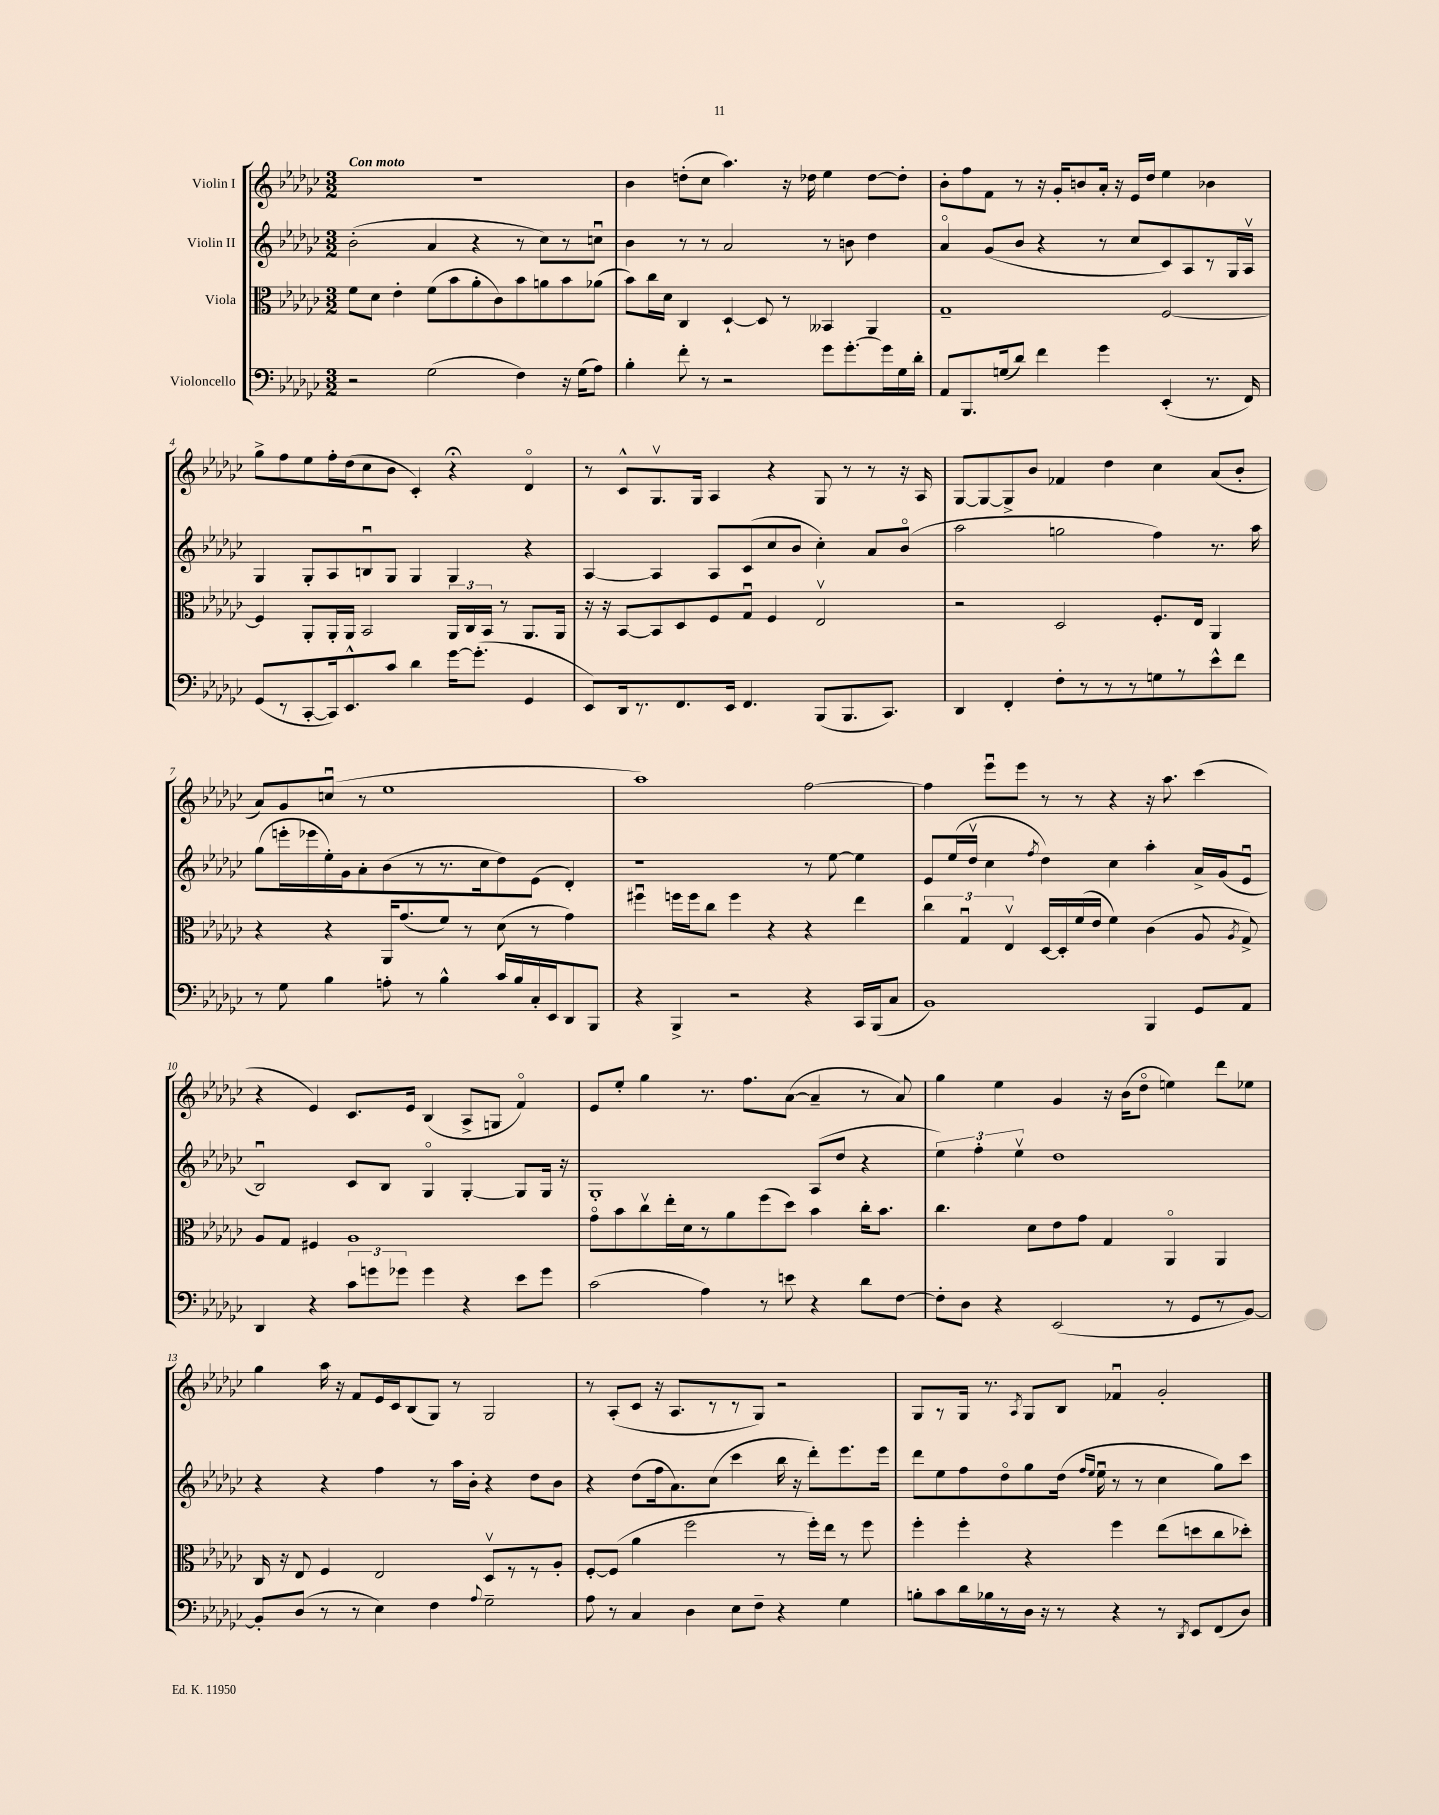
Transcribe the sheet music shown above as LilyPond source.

<<
\new StaffGroup <<
\new Staff = "s0" \with { instrumentName = "Violin I" } {
    \clef treble \key ges \major \numericTimeSignature \time 3/2 \tempo "Con moto"
    \autoBeamOff R1. |
    bes'4 d''8[-.( ces''8] aes''4.) r16 des''16 ees''4 des''8[~ des''8]-. |
    bes'8[-. f''8 f'8] r8 r16 ges'16[-. b'8 aes'16]-. r16 ees'16[ des''16] ees''4 bes'4 |
    ges''8[-> f''8 ees''8 f''16-. des''16( ces''8 bes'8] ces'4-.) r4\fermata des'4\flageolet |
    r8 ces'8[-^ ges8.\upbow ges16] aes4 r4 ges8 r8 r8 r16 aes16 |
    ges8[~ ges8~ ges8-> bes'8] fes'4 des''4 ces''4 aes'8[( bes'8]-. |
    aes'8[) ges'8 c''8]\downbow( r8 ees''1 |
    aes''1) f''2~ |
    f''4 ees'''8[\downbow ees'''8] r8 r8 r4 r16 aes''8. ces'''4( |
    r4 ees'4) ces'8.[ ees'16] bes4( aes8[-> g8] f'4\flageolet) |
    ees'8[ ees''8]-. ges''4 r8. f''8.[ aes'8]~( aes'4-- r8 aes'8) |
    ges''4 ees''4 ges'4 r16 bes'16[( des''8]\flageolet e''4) des'''8[ ees''8] |
    ges''4 aes''16 r16 f'8[ ees'16 ces'16 bes8( ges8]) r8 ges2 |
    r8 aes8[-.( ces'8] r16 aes8.[ r8 r8 ges8]) r2 |
    ges8[ r8 ges16] r8. \acciaccatura { aes8 } ges8[ bes8] fes'4\downbow ges'2-. \bar "|." |
}
\new Staff = "s1" \with { instrumentName = "Violin II" } {
    \clef treble \key ges \major \numericTimeSignature \time 3/2
    \autoBeamOff bes'2-.( aes'4 r4 r8 ces''8[) r8 c''8]\downbow |
    bes'4 r8 r8 aes'2 r8 b'8 des''4 |
    aes'4\flageolet ges'8[( bes'8] r4 r8 ces''8[ ces'8) aes8 r8 ges16 aes16]\upbow |
    ges4 ges8[-. aes8 b8\downbow ges8] ges4 ges4 r4 |
    aes4~ aes4 aes8[ ces'8( ces''8 bes'8] ces''4-.) aes'8[ bes'8]\flageolet( |
    aes''2 g''2 f''4) r8. aes''16 |
    ges''8[( e'''16-. ees'''16 ees''16-.) ges'16 aes'8-. bes'8( r8 r8. ces''16 des''8) ees'8]( des'4-.) |
    r1 r8 ees''8~ ees''4 |
    ees'8[ ees''16( des''16]\upbow ces''4 \acciaccatura { f''8 } des''4) ces''4 aes''4-. aes'16[-> ges'16( ees'8]\downbow |
    bes2\downbow) ces'8[ bes8] ges4\flageolet ges4~-. ges8[ ges16] r16 |
    ges1-. aes8[( des''8] r4 |
    \tuplet 3/2 { ees''4) f''4-. ees''4\upbow } des''1 |
    r4 r4 f''4 r8 aes''16[ bes'16]-. r4 des''8[ bes'8] |
    r4 des''8[( f''16 aes'8.) ces''8]( ces'''4 bes''16 r16 des'''8[-.) ees'''8. ees'''16] |
    des'''8[ ees''8 f''8 des''8\flageolet ges''8 des''16]( \grace { f''16[ ees''16] } ees''16\downbow r8 r8 ces''4 ges''8[) ces'''8] \bar "|." |
}
\new Staff = "s2" \with { instrumentName = "Viola" } {
    \clef alto \key ges \major \numericTimeSignature \time 3/2
    \autoBeamOff f'8[ des'8] ees'4-. f'8[( bes'8 aes'8-. ces'8) bes'8 a'8 bes'8 aes'8]( |
    bes'8[) ces''16 des'16] ces4 des4~-! des8 r8 beses,4 aes,4 |
    ges1-- f2~ |
    f4 aes,8[-. aes,16-. aes,16] bes,2 \tuplet 3/2 { aes,16[ ces16 bes,16] } r8 aes,8.[ aes,16] |
    r16 r16 bes,8[~ bes,8 des8 f8 ges8]\downbow f4 ees2\upbow |
    r2 des2 f8.[-. ees16] aes,4 |
    r4 r4 aes,16[ ges'8.( f'8]) r8 des'8( r8 ges'4) |
    fis''4\downbow f''16[ f''16 ces''8] f''4 r4 r4 ees''4 |
    \tuplet 3/2 { ces''4 ges4\downbow ees4\upbow } des16[~ des16-. f'16( ees'16] f'4) ces'4( aes8 \acciaccatura { aes8 } ges8->) |
    aes8[ ges8] fis4 aes1 |
    ges'8[\flageolet bes'8 ces''8\upbow ees''16-. des'16 r8 aes'8 f''8( des''8]) bes'4 ces''16[-. bes'8.] |
    ces''4. des'8[ ees'8 ges'8] ges4 aes,4\flageolet aes,4 |
    ces16 r16 ees8 f4 ees2 des8[\upbow r8 r8 aes8]-. |
    f8[~-. f8]( aes'4 f''2 r8 f''16[-.) ees''16] r8 f''8 |
    f''4-. f''4-. r4 f''4 ees''8[( d''8 ces''8 des''8]-.) \bar "|." |
}
\new Staff = "s3" \with { instrumentName = "Violoncello" } {
    \clef bass \key ges \major \numericTimeSignature \time 3/2
    \autoBeamOff r2 ges2( f4) r16 ges16[( aes8]) |
    bes4-. f'8-. r8 r2 ges'8[ ges'8.~-. ges'16 ges16 des'16]-. |
    aes,8[ bes,,8. g16( des'8]) f'4 ges'4 ees,4-.( r8. f,16) |
    ges,8[( r8 ces,8~-. ces,16) ees,8.-^ ces'8] des'4 ges'16[~ ges'8.]-.( ges,4 |
    ees,8[) des,16 r8. f,8. ees,16] f,4. bes,,8[( bes,,8. ces,8.]) |
    des,4 f,4-. f8[-. r8 r8 r8 g8 r8 ees'8-^ f'8] |
    r8 ges8 bes4 a8-. r8 bes4-^ ces'16[ bes16 ces16-. ees,16 des,8 bes,,8] |
    r4 bes,,4-> r2 r4 ces,16[ bes,,16( ces8] |
    bes,1) bes,,4 ges,8[ aes,8] |
    des,4 r4 \tuplet 3/2 { ces'8[ g'8 ges'8] } ges'4 r4 ees'8[ ges'8] |
    ces'2( aes4) r8 e'8 r4 des'8[ f8]~ |
    f8[-. des8] r4 ees,2( r8 ges,8[ r8 bes,8]~) |
    bes,8[-. des8]( r8 r8 ees4) f4 \appoggiatura { aes8 } ges2-- |
    aes8 r8 ces4 des4 ees8[ f8]-- r4 ges4 |
    b8[-. ces'8 des'16 bes16 r8 des16] r16 r8 r4 r8 \acciaccatura { des,8 } ees,8[ f,8( des8]) \bar "|." |
}
>>
>>
